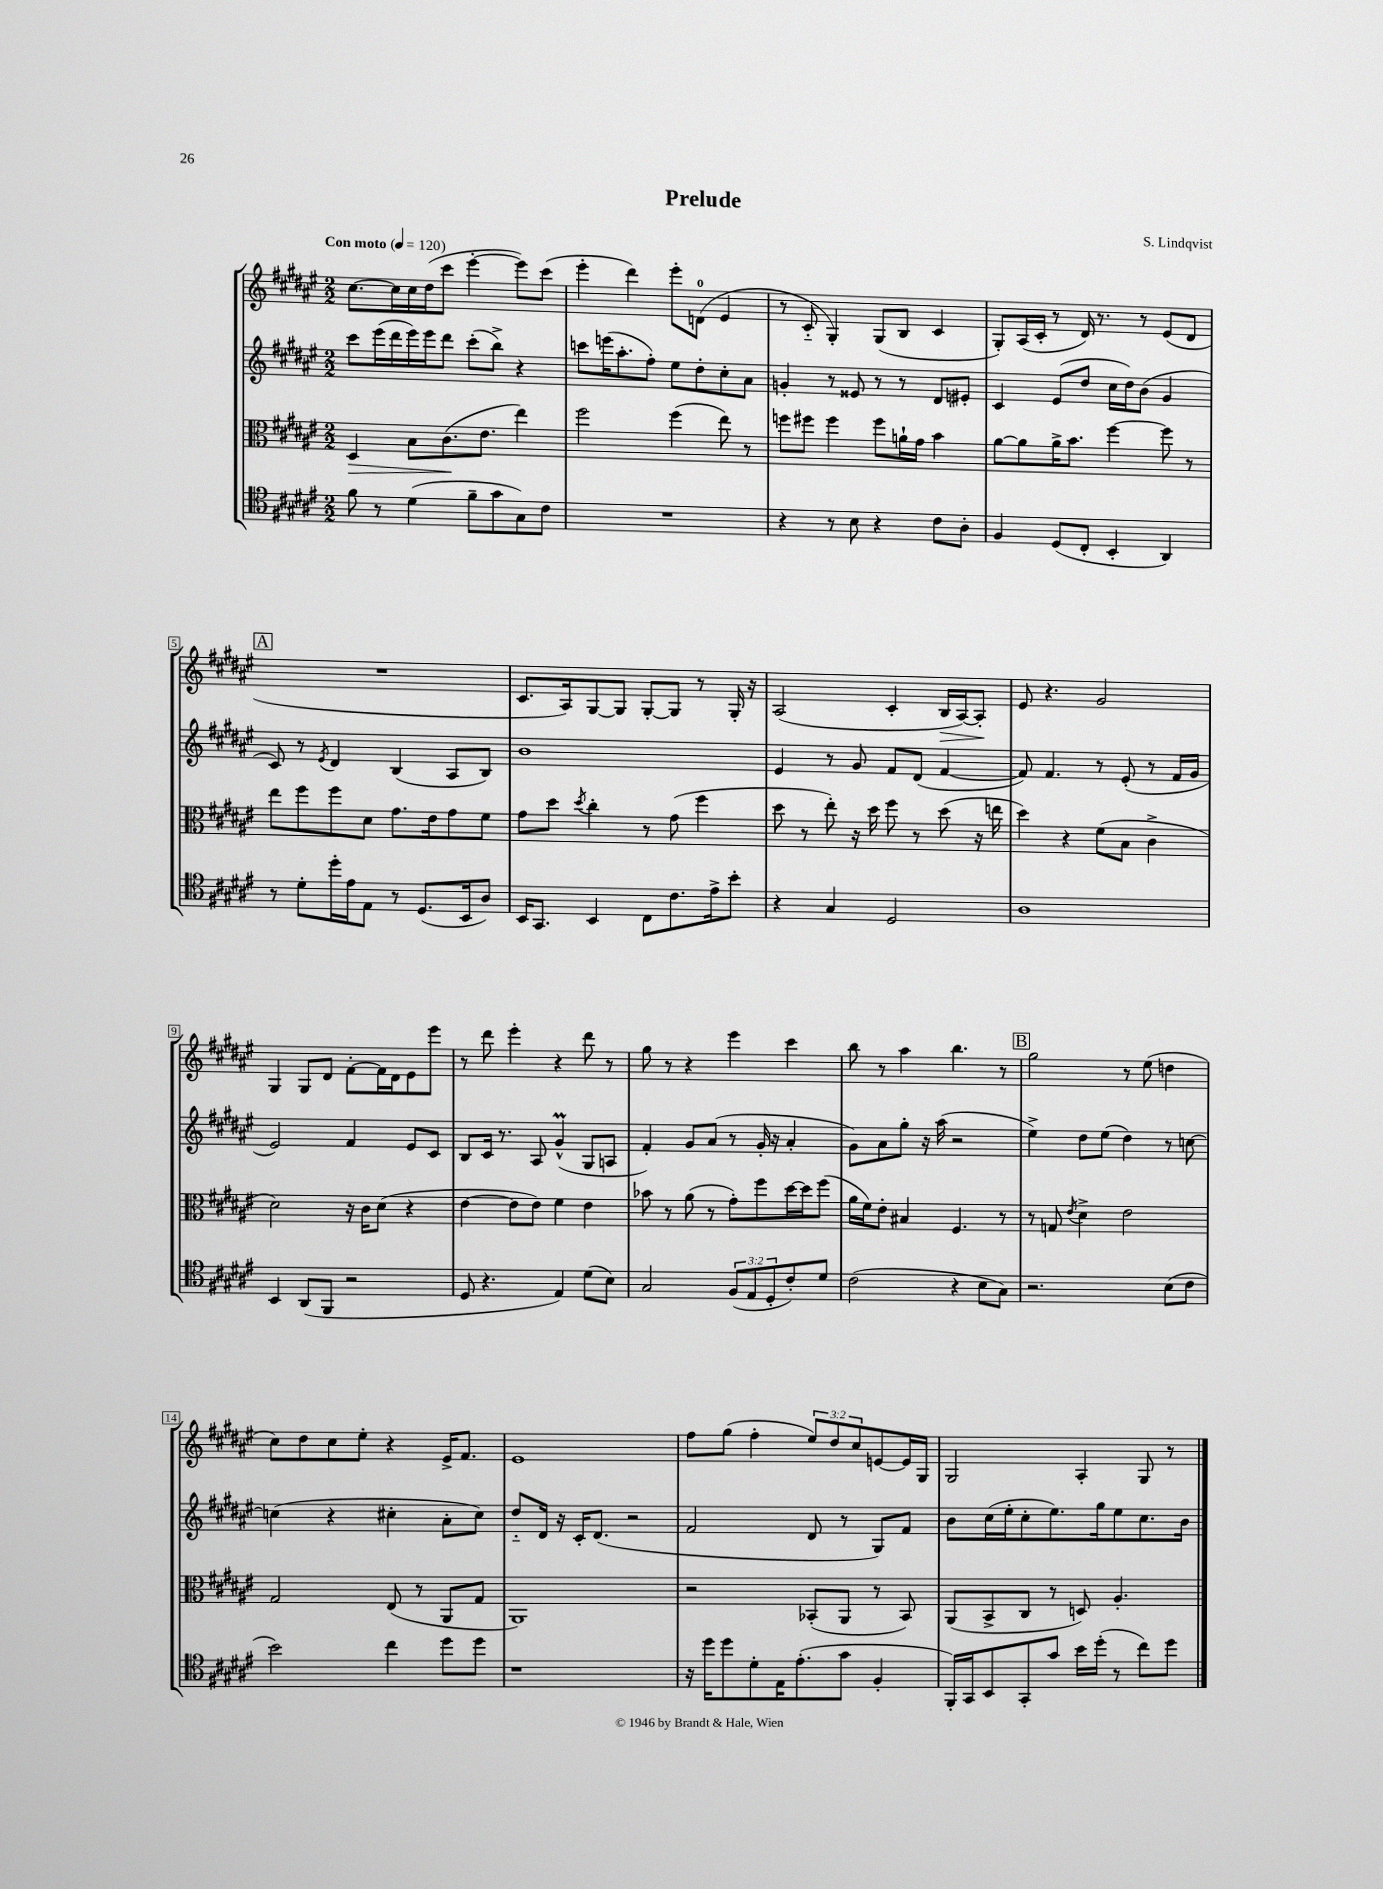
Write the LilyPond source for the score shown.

\header { title = "Prelude" composer = "S. Lindqvist" }
<<
\new StaffGroup <<
\new Staff = "s0" {
    \clef treble \key fis \major \numericTimeSignature \time 2/2 \override Staff.TupletNumber.text = #tuplet-number::calc-fraction-text \tempo "Con moto" 4 = 120
    cis''8.~ cis''16 cis''16 dis''16( cis'''8 eis'''4~-. eis'''8) cis'''8( |
    eis'''4-. dis'''4) eis'''8-. d'8-0( eis'4 |
    r8 cis'8-_ gis4-.) gis8( b8 cis'4 |
    gis8-.) ais16( cis'16-. r8 dis'16) r8. r8 eis'8( dis'8 |
    \mark \markup { \box "A" } R1 |
    cis'8. ais16) gis8~ gis8 gis8~-. gis8 r8 gis16-. r16 |
    ais2( cis'4-. b16\> ais16~) ais8-.\! |
    eis'8 r4. gis'2 |
    gis4 gis8 dis'8 fis'8~-. fis'16 dis'16 eis'8 eis'''8 |
    r8 dis'''8 eis'''4-. r4 dis'''8 r8 |
    gis''8 r8 r4 eis'''4 cis'''4 |
    b''8 r8 ais''4 b''4. r8 |
    \mark \markup { \box "B" } gis''2 r8 eis''8( d''4 |
    cis''8) dis''8 cis''8 eis''8-. r4 eis'16-> fis'8. |
    eis'1 |
    fis''8 gis''8( fis''4-. \tuplet 3/2 { eis''8) dis''8 cis''8 } e'8~ e'16 gis16 |
    gis2 ais4-. gis8 r8 \bar "|." |
}
\new Staff = "s1" {
    \clef treble \key fis \major \numericTimeSignature \time 2/2
    cis'''8 eis'''16( dis'''16 eis'''16) eis'''16 dis'''8 cis'''8-.( b''8->) r4 |
    c'''8 e'''16( ais''8.-. fis''8-.) eis''8 dis''8-. cis''8-. ais'8 |
    g'4-. r8 eisis'8 r8 r8 dis'8 eis'8-. |
    cis'4 eis'8( dis''8 cis''16 dis''16) b'8( gis'4 |
    \mark \markup { \box "A" } cis'8) r8 \acciaccatura { eis'8 } dis'4 b4( ais8 b8) |
    b'1 |
    eis'4 r8 gis'8 fis'8 dis'8( fis'4~ |
    fis'8) fis'4. r8 eis'8-.( r8 fis'16 gis'16 |
    eis'2) fis'4 eis'8 cis'8 |
    b8 cis'16 r8. ais8 gis'4-^\prall( gis8 a8 |
    fis'4-.) gis'8 ais'8( r8 gis'16-. r16 ais'4-. |
    gis'8) ais'8 gis''8-. r16 ais''16( r2 |
    \mark \markup { \box "B" } eis''4->) dis''8 eis''8( dis''4) r8 c''8~ |
    c''4( r4 cis''4-. ais'8-. cis''8) |
    dis''8-_ dis'16 r16 cis'16-. dis'8.( r2 |
    fis'2 dis'8 r8 gis8) fis'8 |
    b'8 cis''16( eis''16-. cis''8-. eis''8.) gis''16 eis''8 cis''8. b'16 \bar "|." |
}
\new Staff = "s2" {
    \clef alto \key fis \major \numericTimeSignature \time 2/2
    dis4\> b8 cis'8.\!( eis'8. eis''4) |
    fis''2 fis''4( eis''8) r8 |
    f''8 fis''8 fis''4 fis''8 a'16-! gis'16 b'4 |
    ais'8~ ais'8 ais'16-> b'8. fis''4~ fis''8 r8 |
    \mark \markup { \box "A" } eis''8 fis''8 fis''8 dis'8 gis'8. eis'16 gis'8 fis'8 |
    gis'8 dis''8 \acciaccatura { dis''8 } cis''4-. r8 gis'8( fis''4 |
    dis''8 r8 eis''8-.) r16 dis''16 fis''8 r8 dis''8( r16 e''16 |
    dis''4) r4 fis'8( b8 cis'4-> |
    dis'2) r16 cis'16 dis'8( r4 |
    eis'4~ eis'8 eis'8) fis'4 eis'4 |
    bes'8 r8 ais'8( r8 gis'8-.) fis''8 dis''16~ dis''16 fis''8( |
    ais'16 fis'16) eis'8-. bis4 fis4. r8 |
    \mark \markup { \box "B" } r8 g8 \acciaccatura { eis'8 } dis'4-> eis'2 |
    gis2 eis8( r8 ais,8 gis8 |
    ais,1) |
    r2 bes,8-.( ais,8 r8 bes,8) |
    ais,8( b,8-> cis8 r8 d8) ais4.-. \bar "|." |
}
\new Staff = "s3" {
    \clef tenor \key fis \major \numericTimeSignature \time 2/2 \override Staff.TupletNumber.text = #tuplet-number::calc-fraction-text
    fis'8 r8 dis'4( fis'8-- gis'8 gis8) cis'8 |
    R1 |
    r4 r8 b8 r4 cis'8 ais8-. |
    fis4 dis8( cis8-. b,4-. ais,4) |
    \mark \markup { \box "A" } r8 dis'8-. dis''16-. eis'16 eis8 r8 dis8.( b,16 ais8) |
    b,16 gis,8. b,4 cis8 cis'8. eis'16-> b'8-. |
    r4 gis4 dis2 |
    ais1 |
    b,4 ais,8( fis,8 r2 |
    dis8 r4. eis4) dis'8( b8) |
    gis2 \tuplet 3/2 { fis8( eis8 dis8-. } cis'8-.) dis'8 |
    cis'2( r4 b8 gis8) |
    \mark \markup { \box "B" } r2. b8( cis'8 |
    b'2) cis''4 dis''8 dis''8 |
    r1 |
    r16 dis''16 dis''8 dis'8-. eis16 eis'8.-.( gis'8 fis4-. |
    fis,16-.) gis,16 b,8 gis,8-. gis'8 b'16 dis''16-.( r8 cis''8) dis''8 \bar "|." |
}
>>
>>
\layout { \context { \Score \override BarNumber.stencil = #(make-stencil-boxer 0.1 0.3 ly:text-interface::print) } }
